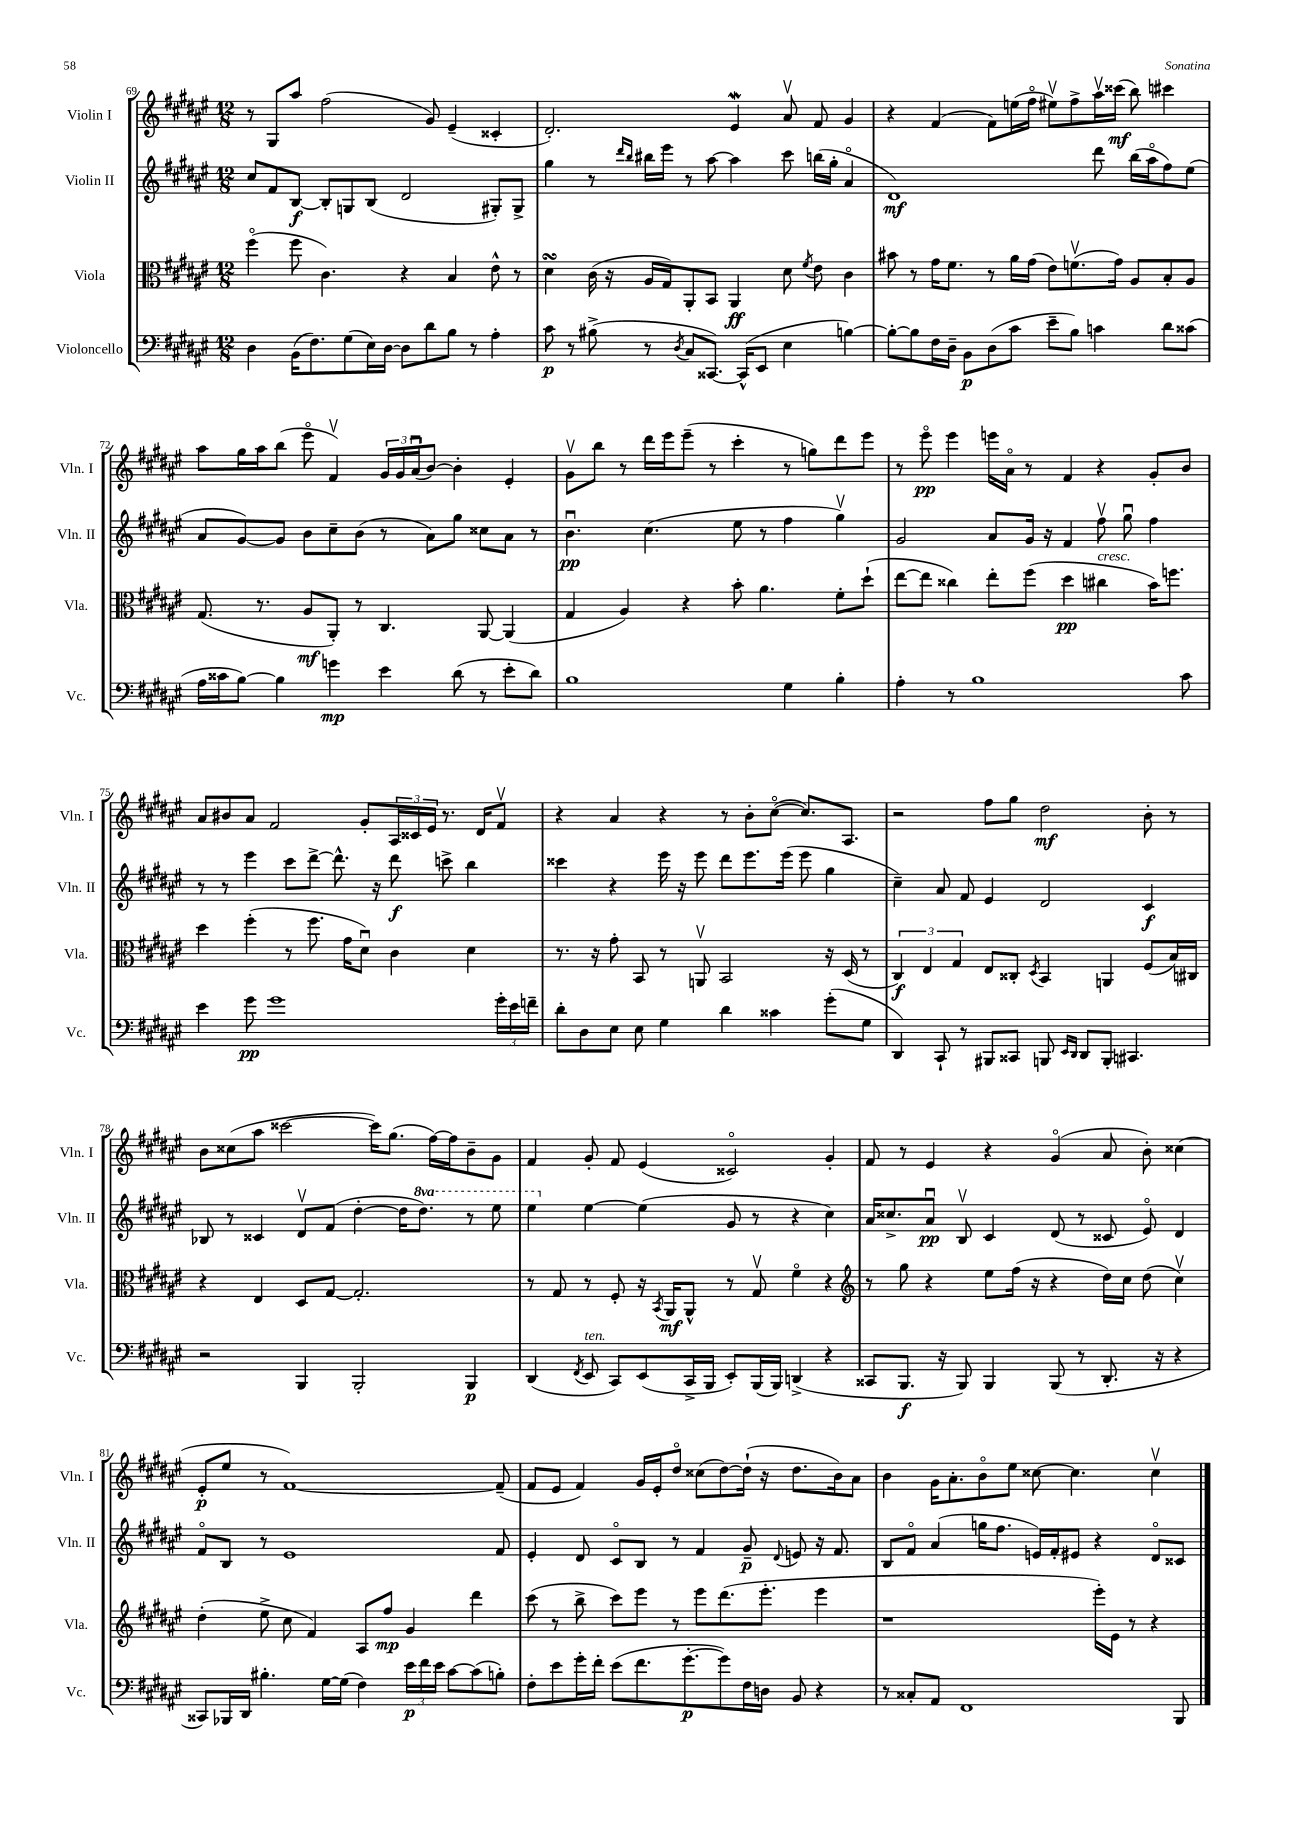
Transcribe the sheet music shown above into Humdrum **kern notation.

**kern	**kern	**kern	**kern
*staff4	*staff3	*staff2	*staff1
*clefF4	*clefC3	*clefG2	*clefG2
*k[f#c#g#d#a#e#]	*k[f#c#g#d#a#e#]	*k[f#c#g#d#a#e#]	*k[f#c#g#d#a#e#]
*M12/8	*M12/8	*M12/8	*M12/8
4D#	(4ff#o	8cc#	8r
.	.	8f#	8G#
(16BB	8ff#	[8B	8aa#
8.F#)	.	.	.
.	4.c#)	8B']	(2ff#
(8G#	.	8G	.
16E#)	.	(8B	.
[16D#	.	.	.
8D#]	4r	2d#	.
8d#	.	.	8g#)
8B	4B	.	(4e#~
8r	.	.	.
4A#'	8e#^^	8G#')	4c##'
.	8r	8G#^	.
=	=	=	=
8c#	4d#	4gg#	2.d#')
8r	.	.	.
(8B#^	(16c#	8r	.
.	16r	.	.
.	.	16qqddd#	.
.	.	16qqbb	.
8r	16A#	16bb#	.
.	16G#)	16eee#	.
8qD#	.	.	.
8C#	8AA#'	8r	.
[8.CC##)	8BB	[8aa#	.
.	4AA#	4aa#]	4e#
(16CC##^^]	.	.	.
8EE#	.	.	.
4E#	8d#	8ccc#	8a#v
.	8qf#	.	.
.	8e#	(16bb	8f#
.	.	16gg#'	.
[4B)	4c#	4a#o	4g#
=	=	=	=
8B'_	8b#	1d#)	4r
8B]	8r	.	.
16F#	16g#	.	(4f#
16D#~	8.f#	.	.
8BB	.	.	.
(8D#	8r	.	8f#)
8c#	16a#	.	(16ee
.	(16g#	.	16ff#o
8e#~	8e#)	.	8ee#v)
8B)	(8.fv	.	8ff#^
4c	.	8ddd#	16aa#v
.	16g#)	.	(16ccc##
.	8A#	(16bb	8bb)
.	.	16aa#o	.
8d#	8B'	8ff#)	4ccc#
(8c##	8A#	(8ee#	.
=	=	=	=
16A#	(8.G#	8a#	8aa#
16c##	.	.	.
[8B)	.	[8g#)	16gg#
.	8.r	.	16aa#
4B]	.	8g#]	(8bb
.	8A#	8b	8eee#o
4g	8AA#')	8cc#~	4f#v)
.	8r	(8b	.
4e#	4.C#	8r	24g#
.	.	.	24g#
.	.	.	(24a#u
.	.	8a#)	[8b)
(8d#	.	8gg#	4b']
8r	[8AA#	8cc##	.
8e#'	(4AA#]	8a#	4e#'
8d#)	.	8r	.
=	=	=	=
1B	4G#	4.bu	8g#v
.	.	.	8bb
.	4A#)	.	8r
.	.	(4.cc#	16ddd#
.	.	.	16eee#
.	4r	.	(8eee#~
.	.	.	8r
.	8b'	8ee#	4ccc#'
.	4.a#	8r	.
4G#	.	4ff#	8r
.	.	.	8gg)
4B'	8f#'	4gg#v)	8ddd#
.	(8dd#`	.	8eee#
=	=	=	=
4A#'	[8ee#	2g#	8r
.	8ee#]	.	8eee#o
8r	4cc##)	.	4eee#
1B	.	.	.
.	8ee#'	8a#	16eee
.	.	.	16a#o
.	(8ff#	16g#	8r
.	.	16r	.
.	4dd#	4f#	4f#
.	4cc#	8ff#v	4r
.	.	8gg#u	.
.	16b)	4ff#	8g#'
.	8.ff	.	.
8c#	.	.	8b
=	=	=	=
4e#	4dd#	8r	8a#
.	.	8r	8b#
8g#	(4ff#'	4eee#	8a#
1g#	.	.	2f#
.	8r	8ccc#	.
.	8.ff#	[8ddd#^	.
.	.	8.ddd#^^]	.
.	16g#	.	.
.	8d#u)	.	8g#'
.	.	16r	.
.	4c#	8ddd#	24A#
.	.	.	24c##
.	.	.	24e#
.	.	8ccc^	8.r
.	4d#	4bb	.
.	.	.	16d#
24g#'	.	.	8f#v
24e#	.	.	.
24f~	.	.	.
=	=	=	=
8d#'	8.r	4ccc##	4r
8D#	.	.	.
.	16r	.	.
8E#	8g#'	4r	4a#
8E#	8BB	.	.
4G#	8r	16eee#	4r
.	.	16r	.
.	8AAv	8eee#	.
4d#	2BB	8ddd#	8r
.	.	8.eee#	8b'
4c##	.	.	([8cc#o
.	.	(16eee#	.
.	.	8eee#	8.cc#])
(8g#'	16r	4gg#	.
.	(16D#	.	8.A#
8G#	8r	.	.
=	=	=	=
4DD#)	6C#)	4cc#~)	2r
.	6E#	.	.
8CC#`	.	8a#	.
.	6G#	.	.
8r	.	8f#	.
8BBB#	8E#	4e#	8ff#
8CC##	8C##'	.	8gg#
.	8qD#	.	.
8BBB	4BB	2d#	2dd#
16qqEE#	.	.	.
16qqDD#	.	.	.
8DD#	.	.	.
8BBB'	4AA	.	.
4.CC#	.	.	.
.	(8F#	4c#	8b'
.	16B)	.	8r
.	16C#	.	.
=	=	=	=
2r	4r	8B-	8b
.	.	8r	(8cc##
.	4E#	4c##	8aa#
.	.	.	[2ccc##
4BBB	8D#	8d#v	.
.	[8G#	(8f#	.
2BBB'	2.G#']	[4dd#'	.
.	.	.	16ccc##])
.	.	.	(8.gg#
.	.	16dd#]	.
.	.	8.ddd#)	.
.	.	.	[16ff#)
.	.	.	16ff#]
4BBB	.	8r	8b~
.	.	8eee#	8g#
=	=	=	=
(4DD#	8r	4eee#	4f#
.	8G#	.	.
8qFF#	.	.	.
8EE#	8r	[4ee#	8g#'
8CC#)	8F#'	.	8f#
(8EE#	16r	(4ee#]	(4e#
.	8qBB	.	.
.	16AA#	.	.
16CC#^	8AA#^^	.	.
16BBB	.	.	.
8EE#')	8r	8g#	2c##o)
(16BBB	8G#v	8r	.
16BBB)	.	.	.
(4DD^	4f#o	4r	.
4r	4r	4cc#)	4g#'
=	=	=	=
*	*clefG2	*	*
8CC##	8r	16a#	8f#
.	.	8.cc##^	.
8.BBB	8gg#	.	8r
.	4r	8a#u	4e#
16r	.	.	.
8BBB)	.	8Bv	.
4BBB	8ee#	4c#	4r
.	(16ff#	.	.
.	16r	.	.
(8BBB	4r	(8d#	(4g#o
8r	.	8r	.
8.DD#'	16dd#)	8c##	8a#
.	16cc#	.	.
.	(8dd#	8e#o)	8b')
16r	.	.	.
4r	4cc#v)	4d#	(4cc##
=	=	=	=
8CC##)	(4dd#'	8f#o	8e#'
16BBB-	.	8B	8ee#
16DD#	.	.	.
4.B#'	8ee#^	8r	8r
.	8cc#	1e#	[1f#)
.	4f#)	.	.
[16G#	.	.	.
(16G#]	.	.	.
4F#)	8A#	.	.
.	8ff#	.	.
24e#	4g#	.	.
24f#	.	.	.
24e#	.	.	.
[8c#	.	.	.
(8c#]	4ddd#	.	.
8B')	.	8f#	(8f#~]
=	=	=	=
8F#'	(8ccc#	4e#'	8f#
8e#	8r	.	8e#
16g#'	8bb^	8d#	4f#)
16f#'	.	.	.
(8e#	8ccc#)	8c#o	.
8.f#	8eee#	8B	16g#
.	.	.	16e#'
.	8r	8r	8dd#o
[8.g#'	.	.	.
.	8eee#	4f#	(8cc##
8g#])	(8.ddd#	.	[8dd#)
16F#	.	8g#~	(16dd#`]
16D	8.eee#'	.	16r
.	.	8qqd#	.
8BB	.	8e	8.dd#
4r	4eee#	16r	.
.	.	8.f#	16b)
.	.	.	8a#
=	=	=	=
8r	1r	8B	4b
8C##'	.	8f#o	.
8AA#	.	(4a#	16g#
.	.	.	8.a#'
1FF#	.	.	.
.	.	16gg	8bo
.	.	8.ff#	.
.	.	.	8ee#
.	.	16e)	[8cc##
.	.	16f#'	.
.	.	8e#	4.cc##]
.	16eee#')	4r	.
.	16e#	.	.
.	8r	.	.
.	4r	8d#o	4cc##v
8BBB	.	8c##	.
==	==	==	==
*-	*-	*-	*-
